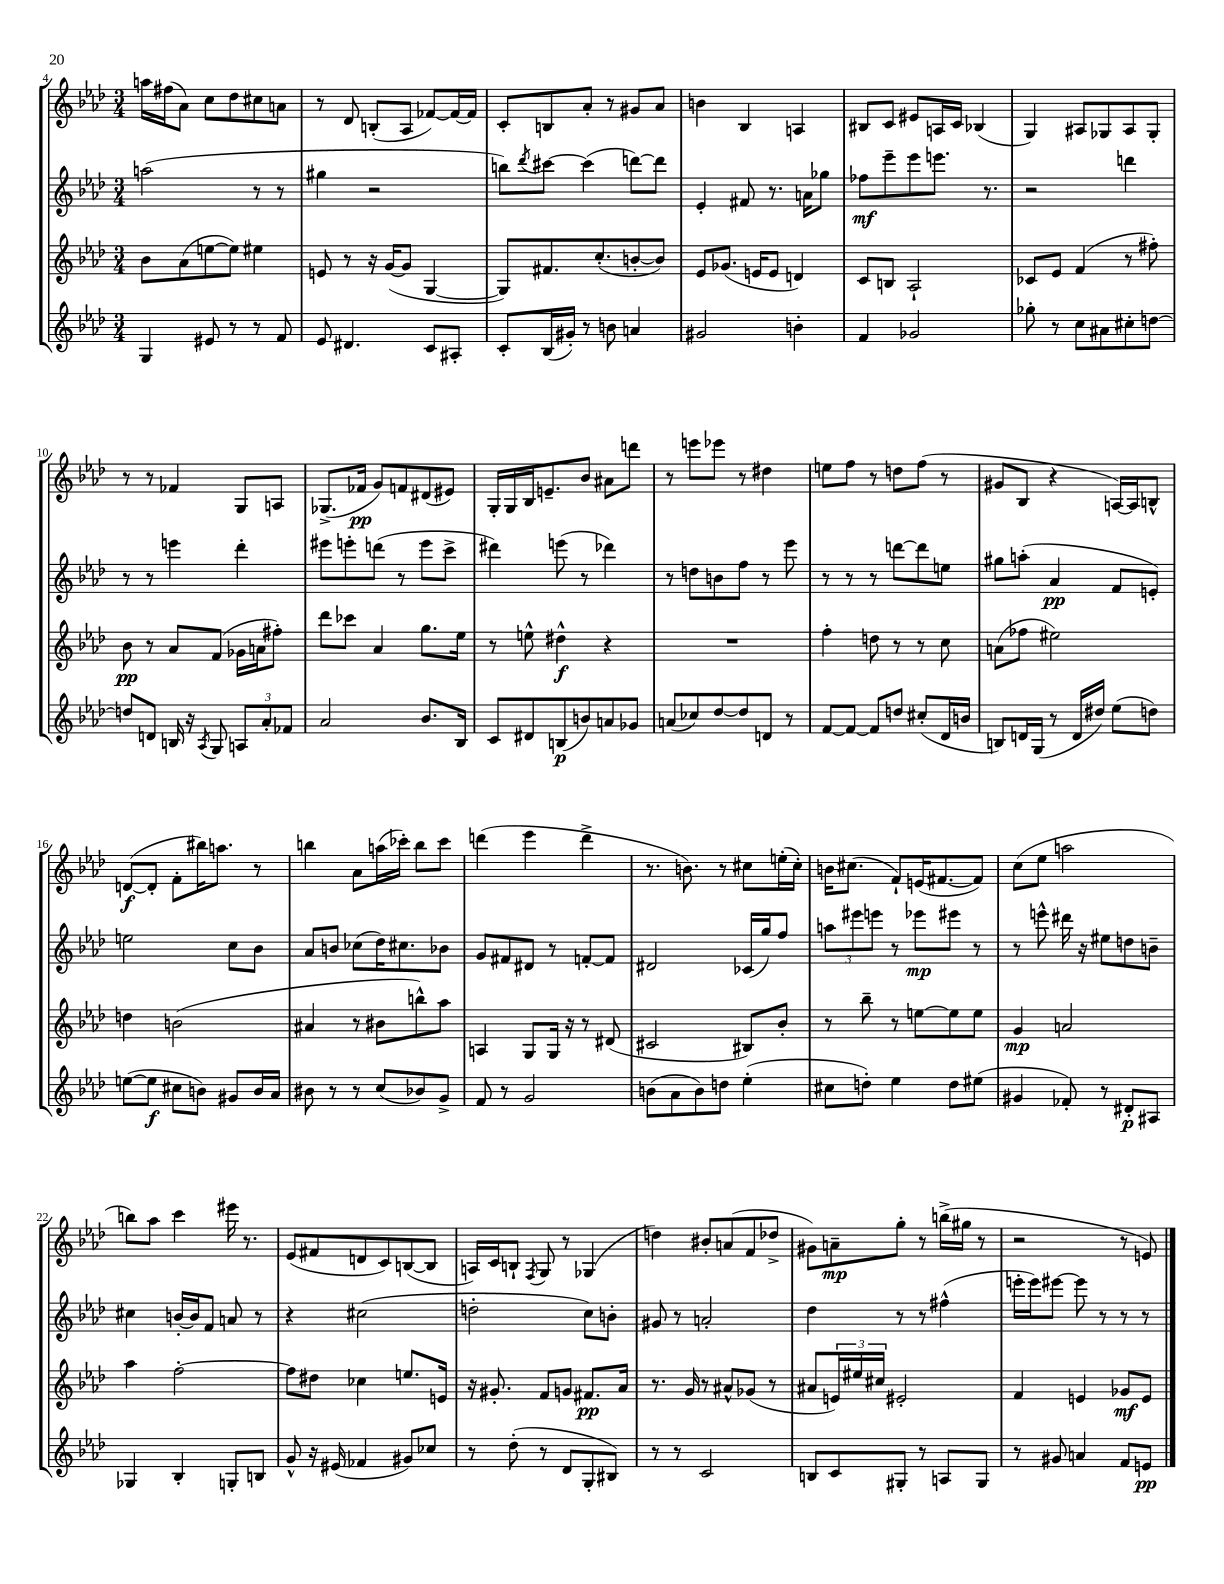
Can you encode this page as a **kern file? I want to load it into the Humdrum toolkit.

**kern	**kern	**kern	**kern
*staff4	*staff3	*staff2	*staff1
*clefG2	*clefG2	*clefG2	*clefG2
*k[b-e-a-d-]	*k[b-e-a-d-]	*k[b-e-a-d-]	*k[b-e-a-d-]
*M3/4	*M3/4	*M3/4	*M3/4
4G/	8b-\L	(2aa\	16aa\LL
.	.	.	(16ff#\J
.	(8a-\	.	8a-\J)
8e#/	[8ee\	.	8cc\L
8r	8ee\]J)	.	8dd-\
8r	4ee#\	8r	8cc#\
8f/	.	8r	8a\J
=	=	=	=
8e-/	8e/	4gg#\	8r
4.d#/	8r	.	8d-/
.	16r	2r	(8B'/L
.	([16g/LK	.	.
.	8g/]J	.	8A-/J
8c/L	[4G/	.	[8f-/L)
8A#'/J	.	.	16f-/_L
.	.	.	16f-/]JJ
=	=	=	=
8c'/L	8G/]L)	8bb\L)	8c'/L
.	.	8qddd-/	.
(16B-/L	8.f#/	[8ccc#\J	8B/
16g#'/JJ)	.	.	.
8r	.	(4ccc#\]	8a-'/J
.	(8.cc'/	.	.
8b\	.	.	8r
4a/	[8b'/	[8ddd\L)	8g#/L
.	8b/]J)	8ddd\]J	8a-/J
=	=	=	=
2g#/	8e-/L	4e-'/	4b\
.	(8.g-/J	.	.
.	.	8f#/	4B-/
.	16e/LK	.	.
.	8e/J	8.r	.
4b'\	4d/)	.	4A/
.	.	16a\LK	.
.	.	8gg-\J	.
=	=	=	=
4f/	8c/L	8ff-\L	8B#/L
.	8B/J	8eee-~\	8c/J
2g-/	2A-`/	8eee-\	8e#/L
.	.	8.eee\J	16A/L
.	.	.	16c/JJ
.	.	.	(4B-/
.	.	8.r	.
=	=	=	=
8gg-'\	8c-/L	2r	4G/)
8r	8e-/J	.	.
8cc\L	(4f/	.	8A#/L
8a#\	.	.	8G-/
8cc#'\	8r	4ddd\	8A#/
[8dd\J	8ff#'\)	.	8G-'/J
=	=	=	=
8dd/]L	8b-\	8r	8r
8d/J	8r	8r	8r
16B/	8a-/L	4eee\	4f-/
16r	.	.	.
8qA-/	.	.	.
8G/	(8f/J	.	.
12A/L	16g-\LL	4ddd-'\	8G/L
.	16a\J	.	.
12a-'/	.	.	.
.	8ff#'\J)	.	8A/J
12f-/J	.	.	.
=	=	=	=
2a-/	8ddd-\L	8eee#\L	(8.G-^/L
.	8ccc-\J	8eee'\	.
.	.	.	16f-/Jk
.	4a-/	(8ddd\J	8g/L)
.	.	8r	8f/
8.b-/L	8.gg\L	8eee\L	(8d#/
.	.	8ccc^\J	8e#/J)
16B-/Jk	16ee-\Jk	.	.
=	=	=	=
8c/L	8r	4ddd#\)	16G'/LL
.	.	.	16G/
8d#/	8ee^^\	.	16B-/J
.	.	.	8.e~/
(8B/	4dd#^^\	(8eee\	.
8b/)	.	8r	8b-/J
8a/	4r	4ddd-\)	8a#\L
8g-/J	.	.	8ddd\J
=	=	=	=
(8a/L	2.r	8r	8r
8cc-/)	.	8dd\L	8eee\L
[8dd-/	.	8b\	8eee-\J
8dd-/]	.	8ff\J	8r
8d/J	.	8r	4dd#\
8r	.	8eee-\	.
=	=	=	=
[8f/L	4ff'\	8r	8ee\L
8f/_J	.	8r	8ff\J
8f/]L	8dd\	8r	8r
8dd/J	8r	[8ddd\L	8dd\L
(8cc#'/L	8r	8ddd\]	(8ff\J
16d-/L	8cc\	8ee\J	8r
16b/JJ	.	.	.
=	=	=	=
8B/L)	(8a\L	8gg#\L	8g#/L
16d/L	8ff-\J	(8aa'\J	8B-/J
(16G/JJ	.	.	.
8r	2ee#\)	4a-/	4r
16d/LL	.	.	.
16dd#/JJ)	.	.	.
(8ee-\L	.	8f/L	[16A/LL)
.	.	.	16A/]J
8dd\J)	.	8e'/J)	8B^^/J
=	=	=	=
([8ee\L	4dd\	2ee\	([8d/L
8ee\]J	.	.	8d'/]J
8cc#\L	(2b\	.	8f'\L
8b\J)	.	.	16bb#\K)
.	.	.	8.aa\J
8g#/L	.	8cc\L	.
16b/L	.	8b-\J	8r
16a-/JJ	.	.	.
=	=	=	=
8b#\	4a#/	8a-/L	4bb\
8r	.	8b/J	.
8r	8r	(8cc-\L	8a-\L
(8cc/L	8b#\L	16dd-\K)	(16aa\L
.	.	8.cc#\	16ccc-'\JJ)
8b-/)	8bb^^\)	.	8bb\L
8g^/J	8aa-\J	8b-\J	8ccc-\J
=	=	=	=
8f/	4A/	8g/L	(4ddd\
8r	.	8f#/	.
2g/	8G/L	8d#/J	4eee-\
.	16G/Jk	8r	.
.	16r	.	.
.	8r	[8f'/L	4ddd^\
.	(8d#/	8f/]J	.
=	=	=	=
(8b\L	2c#/	2d#/	8.r
8a-\	.	.	.
.	.	.	8.b\)
8b\)	.	.	.
8dd\J	.	.	8r
(4ee-'\	8B#/L)	(16c-/LL	8cc#\L
.	.	16gg/J)	.
.	8b-'/J	8ff/J	(16ee'\L
.	.	.	16cc#'\JJ)
=	=	=	=
8cc#\L	8r	12aa\L	16b\LK
.	.	.	(8.cc#\J
.	.	12eee#\	.
8dd'\J)	8bb-~\	.	.
.	.	12eee\J	.
4ee-\	8r	8r	8f`/L)
.	[8ee\L	8eee-\L	(16e/K
.	.	.	[8.f#/
8dd\L	8ee\]	8eee#\J	.
(8ee#\J	8ee\J	8r	8f#/]J)
=	=	=	=
4g#/	4g/	8r	(8cc\L
.	.	8eee^^\	8ee-\J
8f-'/)	2a/	16ddd#\	2aa\
.	.	16r	.
8r	.	8ee#\L	.
8d#'/L	.	8dd\	.
8A#/J	.	8b~\J	.
=	=	=	=
4G-/	4aa-\	4cc#\	8bb\L)
.	.	.	8aa-\J
4B-'/	[2ff'\	[16b'/LL	4ccc\
.	.	16b/]J	.
.	.	8f/J	.
8G'/L	.	8a/	16eee#\
.	.	.	8.r
8B/J	.	8r	.
=	=	=	=
8g^^/	8ff\]L	4r	(8e-/L
16r	8dd#\J	.	8f#/
(16e#/	.	.	.
4f-/	4cc-\	(2cc#\	8d/
.	.	.	8c/)
8g#/L)	8.ee/L	.	([8B/
8cc-/J	.	.	8B/]J
.	16e/Jk	.	.
=	=	=	=
8r	16r	2dd'\	16A/LL)
.	8.g#'/	.	16c/J
(8dd-'\	.	.	8B`/J
.	.	.	8qF/
8r	8f/L	.	8G/
8d-/L	8g/J	.	8r
8G'/	8.f#/L	8cc\L)	(4G-/
8B#/J)	.	8b'\J	.
.	16a-/Jk	.	.
=	=	=	=
8r	8.r	8g#/	4dd\)
8r	.	8r	.
.	16g/	.	.
2c/	8r	2a'/	8b#'/L
.	8a#^^/L	.	(8a/
.	(8g-/J	.	8f/
.	8r	.	8dd-^/J
=	=	=	=
8B/L	8a#/L	4dd-\	8g#\L)
8c/	24e/L)	.	8a~\
.	24ee#/	.	.
.	24cc#/JJ	.	.
8G#'/J	2e#'/	8r	8gg'\J
8r	.	8r	8r
8A/L	.	(4ff#^^\	(16bb^\LL
.	.	.	16gg#\JJ
8G#/J	.	.	8r
=	=	=	=
8r	4f/	16eee'\LL	2r
.	.	16eee\J)	.
8g#/	.	[8eee#\J	.
4a/	4e/	8eee#\]	.
.	.	8r	.
8f/L	8g-/L	8r	8r
8e/J	8e/J	8r	8e/)
==	==	==	==
*-	*-	*-	*-
